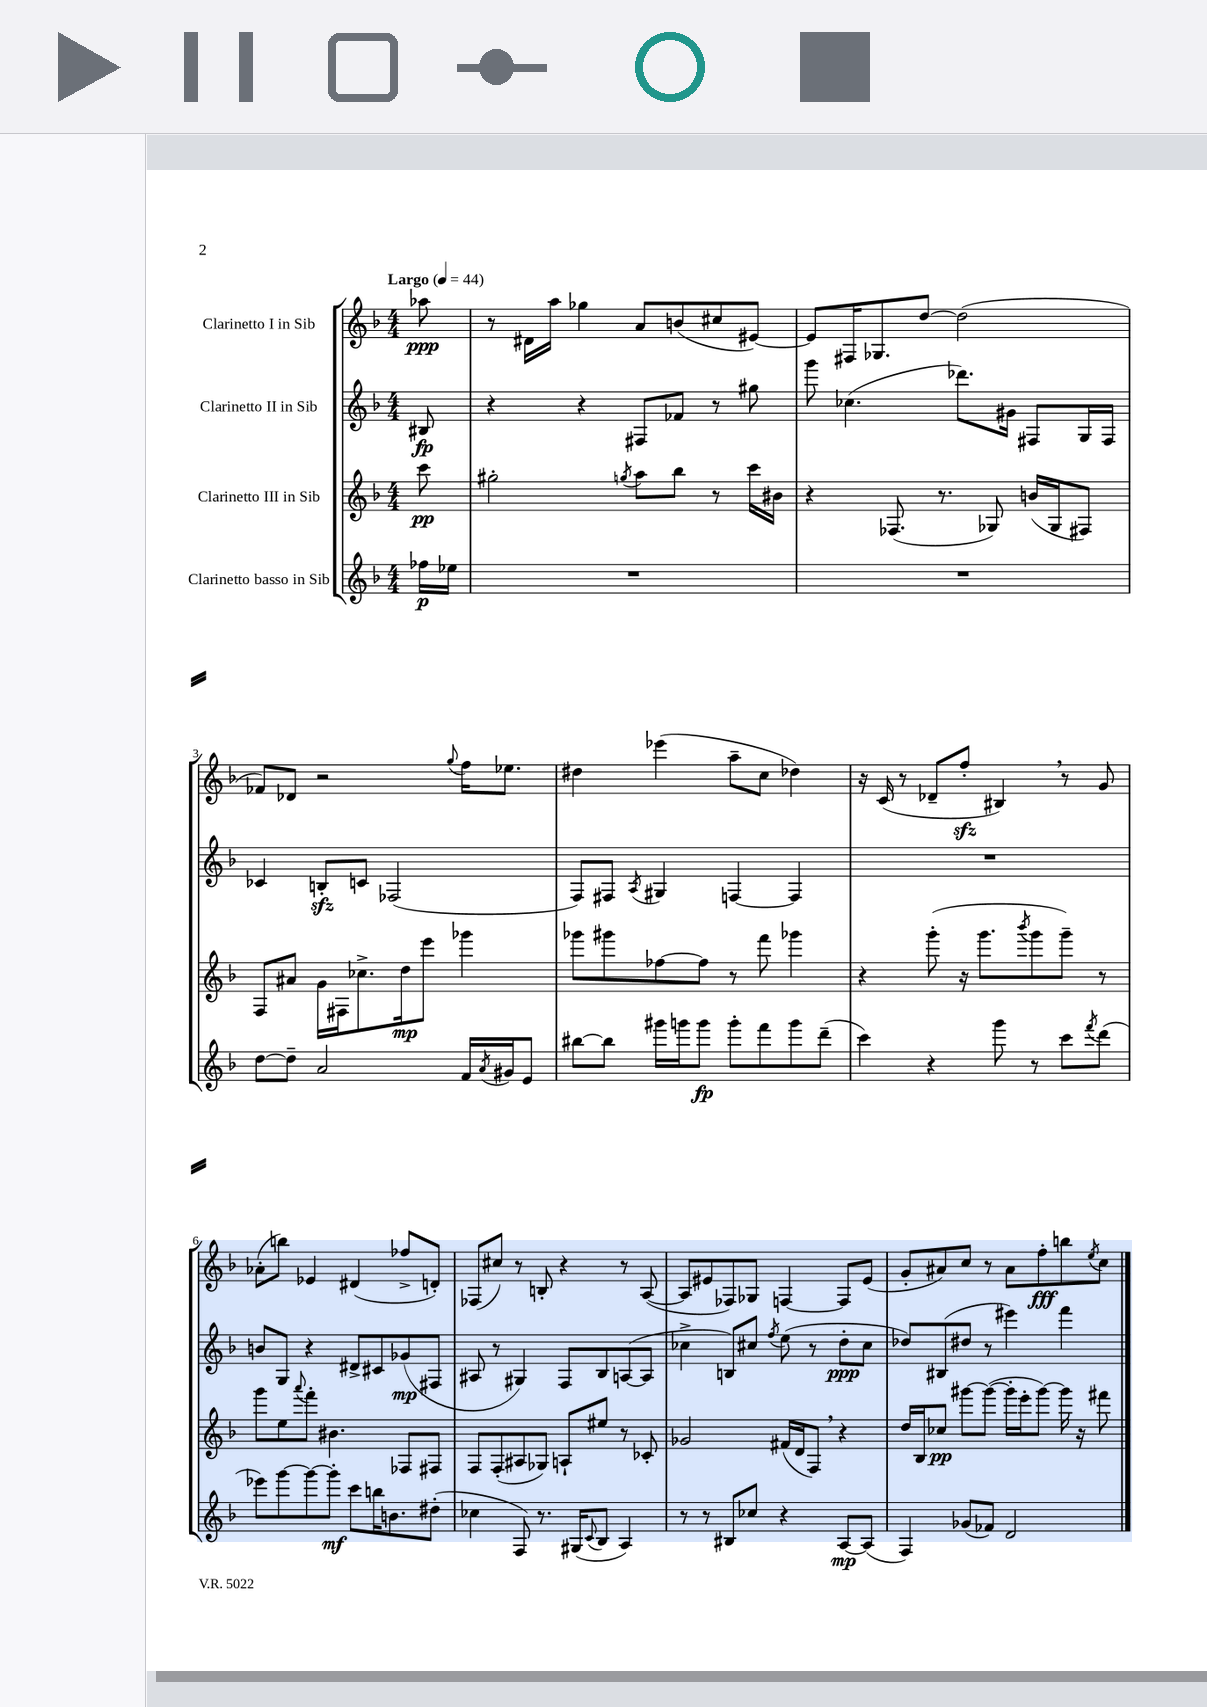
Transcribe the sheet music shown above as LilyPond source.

<<
\new StaffGroup <<
\new Staff = "s0" \with { instrumentName = "Clarinetto I in Sib" } {
    \clef treble \key f \major \numericTimeSignature \time 4/4 \partial 8 \tempo "Largo" 4 = 44
    aes''8\ppp |
    r8 dis'16 a''16 ges''4 a'8 b'8( cis''8 eis'8~) |
    eis'8 fis16 ges8. d''8~ d''2( |
    fes'8) des'8 r2 \appoggiatura { g''8 } f''16 ees''8. |
    dis''4 ees'''4( a''8-- c''8 des''4) |
    r16 c'16( r8 des'8-- f''8-.\sfz bis4) \breathe r8 g'8 |
    aes'8-.( b''8) ees'4 dis'4( fes''8-> d'8-.) |
    fes8( cis''8) r8 b8-. r4 r8 a8~( |
    a8 eis'8 fes8) ges8 f4~ f8 eis'8( |
    g'8-. ais'8) c''8 r8 ais'8 f''8-.\fff b''8 \acciaccatura { e''8 } c''8 \bar "|." |
}
\new Staff = "s1" \with { instrumentName = "Clarinetto II in Sib" } {
    \clef treble \key f \major \numericTimeSignature \time 4/4 \partial 8
    bis8\fp |
    r4 r4 fis8 fes'8 r8 gis''8 |
    g'''8 ces''4.( des'''8.) gis'16 fis8 g16 fis16 |
    ces'4 b8-.\sfz c'8 fes2( |
    f8) fis8 \acciaccatura { a8 } gis4 f4~ f4 |
    R1 |
    b'8 g8 r4 dis'8-> cis'8 ges'8\mp( fis8 |
    ais8 r8 gis4) f8 bes8 a8~( a8 |
    ces''4-> b8) cis''8 \acciaccatura { f''8 } e''8( r8 d''8-.\ppp cis''8 |
    des''8) bis8( dis''8 r8 eis'''4) f'''4 \bar "|." |
}
\new Staff = "s2" \with { instrumentName = "Clarinetto III in Sib" } {
    \clef treble \key f \major \numericTimeSignature \time 4/4 \partial 8
    c'''8\pp |
    gis''2-. \acciaccatura { g''8 } a''8 bes''8 r8 c'''16 bis'16 |
    r4 fes8.( r8. ges8) b'16( ges16 fis8) |
    f8 ais'8 g'16 fis16 ces''8.-> d''16\mp e'''8 ges'''4 |
    ges'''8 gis'''8 fes''8~ fes''8 r8 f'''8 ges'''4 |
    r4 g'''8-.( r16 g'''8. \acciaccatura { bes'''8 } g'''8 g'''8--) r8 |
    g'''8 e''8 \appoggiatura { a'''8 } f'''8-. bis'4. fes8 fis8 |
    f8 f8-.( ais8 ges8) a8-! eis''8 r8 ces'8-. |
    ges'2 fis'16( d'16 f8) \breathe r4 |
    d''16 bes16 ces''8\pp gis'''8~ gis'''8~( gis'''16-. e'''16-. gis'''8~) gis'''16 r16 fis'''8 \bar "|." |
}
\new Staff = "s3" \with { instrumentName = "Clarinetto basso in Sib" } {
    \clef treble \key f \major \numericTimeSignature \time 4/4 \partial 8
    fes''16\p ees''16 |
    R1 |
    R1 |
    d''8~ d''8-- a'2 f'16 \acciaccatura { a'8 } gis'16 e'8 |
    bis''8~ bis''8 gis'''16 g'''16 g'''8\fp g'''8-. f'''8 g'''8 d'''8--( |
    c'''4) r4 g'''8 r8 c'''8 \acciaccatura { f'''8 } d'''8( |
    ees'''8) g'''8~ g'''8~ g'''8-.\mf c'''8 b''16 b'8. dis''8-.( |
    ces''4 f8) r8. gis16( \appoggiatura { c'8 } bes8 a4) |
    r8 r8 bis8 ces''8 r4 a8~\mp a8( |
    f4) ges'8( fes'8) d'2 \bar "|." |
}
>>
>>
